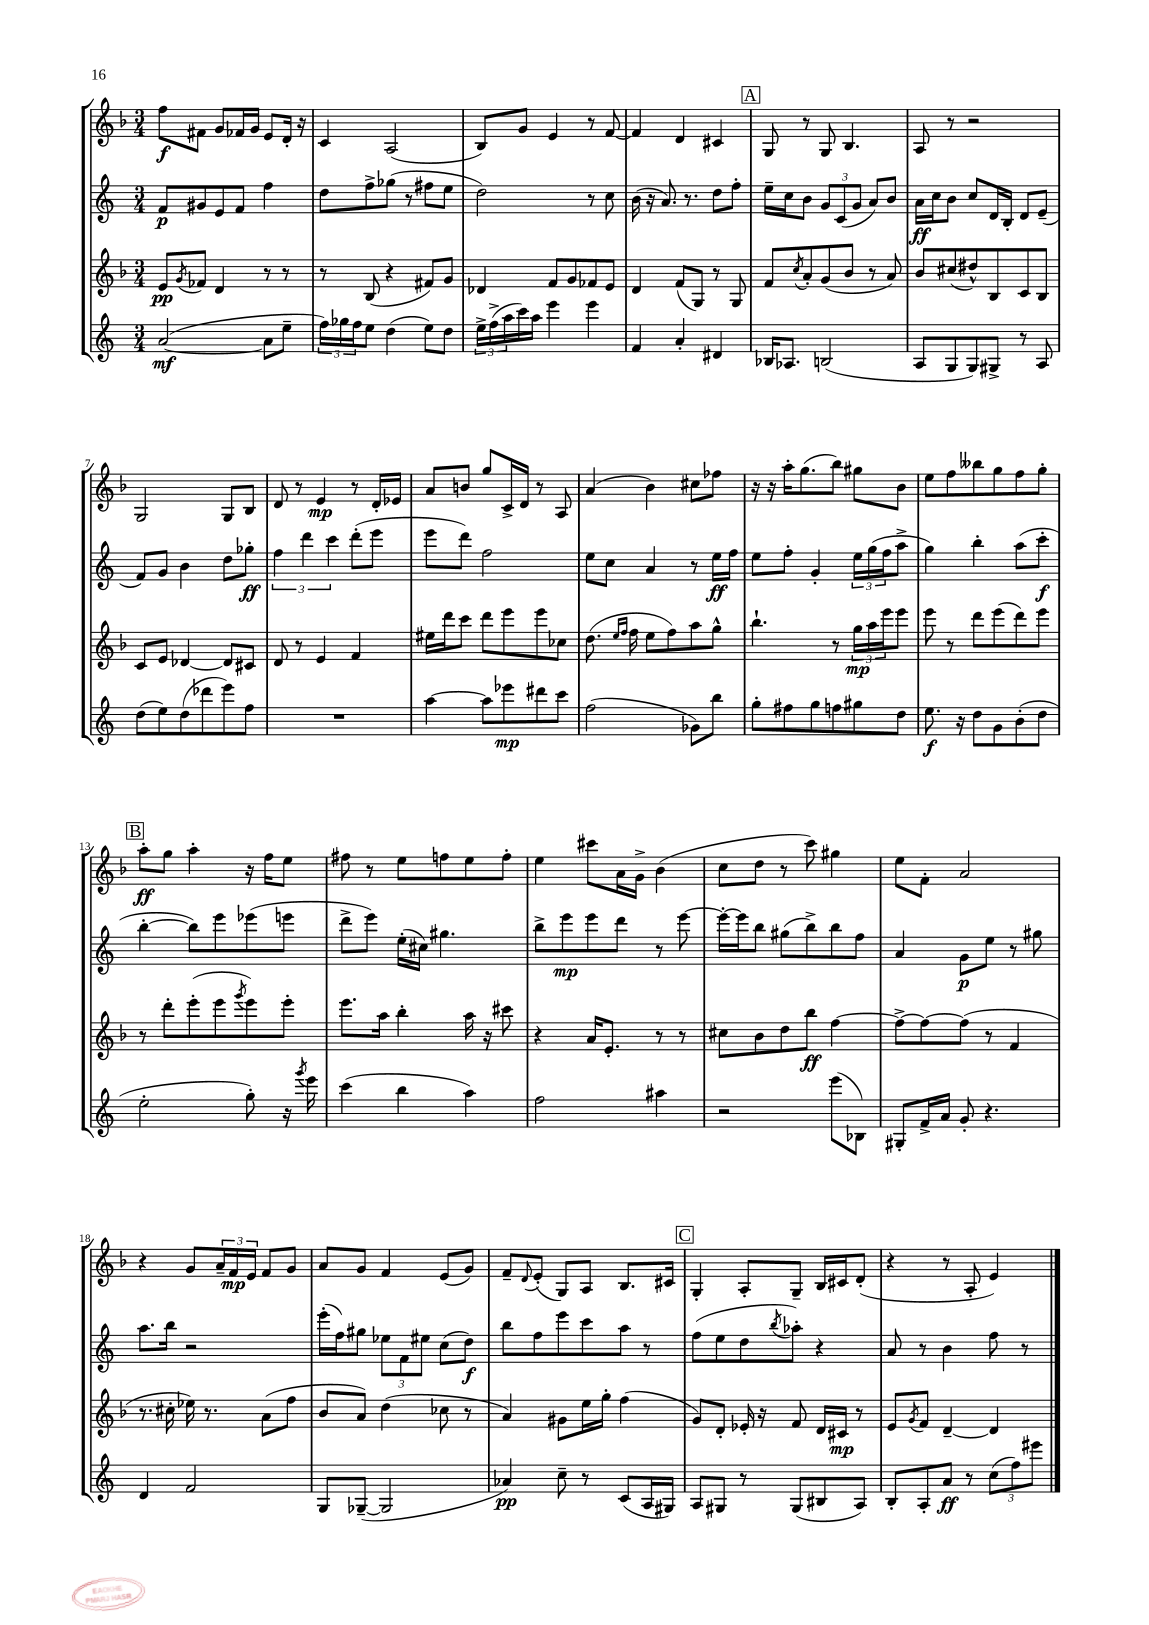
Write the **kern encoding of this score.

**kern	**kern	**kern	**kern
*staff4	*staff3	*staff2	*staff1
*clefG2	*clefG2	*clefG2	*clefG2
*k[]	*k[b-]	*k[]	*k[b-]
*M3/4	*M3/4	*M3/4	*M3/4
([2a/	8e/L	8f/L	8ff\L
.	8qg/	.	.
.	8f-/J	8g#/	8f#\J
.	4d/	8e/	8g/L
.	.	8f/J	16f-/L
.	.	.	16g/JJ
8a\]L	8r	4ff\	8e/L
8ee~\J	8r	.	16d'/Jk
.	.	.	16r
=	=	=	=
24ff\LL)	8r	8dd\L	4c/
24gg-\	.	.	.
24ff\J	.	.	.
8ee\J	(8B-/	8ff^\	.
(4dd\	4r	(8gg-\J	(2A/
.	.	8r	.
8ee\L)	8f#/L)	8ff#\L	.
8dd\J	8g/J	8ee\J	.
=	=	=	=
24ee^\LL	4d-/	2dd\)	8B-/L)
(24ff^\	.	.	.
24aa\	.	.	.
16ccc\)	.	.	8g/J
16aa\JJ	.	.	.
4eee\	8f/L	.	4e/
.	8g/	.	.
4eee\	8f-/	8r	8r
.	8e/J	8cc\	[8f/
=	=	=	=
4f/	4d/	(16b\	4f/]
.	.	16r	.
.	.	8.a/)	.
4a'/	(8f/L	.	4d/
.	.	8.r	.
.	8G/J)	.	.
4d#/	8r	8dd\L	4c#/
.	8G/	8ff'\J	.
=	=	=	=
16B-/LK	8f/L	16ee~\LL	8G/
8.A-/J	.	16cc\J	.
.	8qcc/	.	.
.	8a'/	8b\J	8r
(2B/	(8g/	12g/L	8G/
.	.	(12c/	.
.	8b-/J	.	4.B-/
.	.	12g/J	.
.	8r	8a/L)	.
.	8a/)	8b/J	.
=	=	=	=
8A/L	8b-/L	16a\LL	8A/
.	.	16cc\J	.
8G/	(8cc#/	8b\J	8r
8G/)	8dd#^^/)	8cc/L	2r
8G#^/J	8B-/	16d/L	.
.	.	16B'/JJ	.
8r	8c/	8d/L	.
8A/	8B-/J	(8e~/J	.
=	=	=	=
(8dd\L	8c/L	8f/L)	2G/
8ee\)	8e/J	8g/J	.
(8dd\	[4d-/	4b\	.
8ddd-\	.	.	.
8eee\)	8d-/]L	8dd\L	8G/L
8ff\J	8c#/J	8gg-'\J	8B-/J
=	=	=	=
2.r	8d/	6ff\	8d/
.	8r	.	8r
.	.	6ddd\	.
.	4e/	.	4e/
.	.	6ccc\	.
.	4f/	(8ddd'\L	8r
.	.	8eee\J	16d'/LL
.	.	.	16e-/JJ
=	=	=	=
[4aa\	16ee#\LL	8eee\L	8a/L
.	16ddd\J	.	.
.	8ccc\J	8ddd\J)	8b/J
8aa\]L	8ddd\L	2ff\	8gg/L
8eee-\	8eee\	.	16c^/L
.	.	.	16d/JJ
8ddd#\	8eee\	.	8r
8ccc\J	8cc-\J	.	8A/
=	=	=	=
(2ff\	(8.dd\	8ee\L	(4a/
.	.	8cc\J	.
.	16qqee/LL	.	.
.	16qqff/JJ	.	.
.	16ff\	.	.
.	8ee\L	4a/	4b-\)
.	8ff\)	.	.
8g-\L)	8aa\	8r	8cc#\L
8bb\J	8gg^^\J	16ee\LL	8ff-\J
.	.	16ff\JJ	.
=	=	=	=
8gg'\L	4.bb-`\	8ee\L	16r
.	.	.	16r
8ff#\	.	8ff'\J	16aa'\LK
.	.	.	(8.gg\
8gg\	.	4g'/	.
8ff\	8r	.	8bb-\J)
8gg#\	24gg\LL	24ee\LL	8gg#\L
.	24aa\	(24gg\	.
.	24eee\J	24ff\J	.
8dd\J	8eee\J	8aa^\J	8b-\J
=	=	=	=
8.ee\	8eee\	4gg\)	8ee\L
.	8r	.	8ff\
16r	.	.	.
8dd\L	8ddd\L	4bb'\	8bb--\
8g\	(8eee\	.	8gg\
(8b'\	8ddd\)	(8aa\L	8ff\
8dd\J	8eee\J	8ccc'\J	8gg'\J
=	=	=	=
2ee'\	8r	[4bb'\	8aa'\L
.	8ddd'\L	.	8gg\J
.	(8eee'\	8bb\]L)	4aa'\
.	8eee\	8eee\	.
.	8qggg/	.	.
8gg'\)	8eee\)	(8eee-\	16r
.	.	.	16ff\LK
16r	8eee'\J	8eee\J	8ee\J
8qggg/	.	.	.
16eee\	.	.	.
=	=	=	=
(4ccc\	8.eee\L	8ddd^\L	8ff#\
.	.	8eee\J)	8r
.	16aa\Jk	.	.
4bb\	4bb-'\	(16ee'\LL	8ee\L
.	.	16cc#\JJ)	.
.	.	4.gg#\	8ff\
4aa\)	16aa\	.	8ee\
.	16r	.	.
.	8ccc#\	.	8ff'\J
=	=	=	=
2ff\	4r	8bb^\L	4ee\
.	.	8eee\	.
.	16a/LK	8eee\	8ccc#\L
.	8.e'/J	.	.
.	.	8ddd\J	16a\L
.	.	.	16g^\JJ
4aa#\	8r	8r	(4b-\
.	8r	[8eee\	.
=	=	=	=
2r	8cc#\L	16eee'\_LL	8cc\L
.	.	16eee\]J	.
.	8b-\	8bb\J	8dd\J
.	8dd\	(8gg#\L	8r
.	8bb-\J	8bb^\)	8ccc\)
(8eee\L	[4ff\	8bb\	4gg#\
8B-\J)	.	8ff\J	.
=	=	=	=
8G#'/L	8ff^\_L	4a/	8ee\L
16f^/L	8ff\_	.	8f'\J
16a/JJ	.	.	.
8g'/	(8ff\]J	8g\L	2a/
4.r	8r	8ee\J	.
.	4f/	8r	.
.	.	8gg#\	.
=	=	=	=
4d/	8.r	8.aa\L	4r
.	16cc#'\	16bb\Jk	.
2f/	16ee-\)	2r	8g/L
.	8.r	.	.
.	.	.	24a~/L
.	.	.	24f/
.	.	.	24e/JJ
.	(8a\L	.	8f/L
.	8ff\J	.	8g/J
=	=	=	=
8G/L	8b-/L	(16eee'\LL	8a/L
.	.	16ff\J)	.
([8G-~/J	8a/J)	8gg#\J	8g/J
2G-/]	(4dd\	12ee-\L	4f/
.	.	12f\	.
.	.	12ee#\J	.
.	8cc-\	(8cc\L	(8e/L
.	8r	8dd\J)	8g/J)
=	=	=	=
4a-/)	4a/)	8bb\L	8f~/L
.	.	.	8qqd/
.	.	8ff\	(8e'/J
8cc~\	8g#\L	8eee\	8G/L)
8r	16ee\L	8ccc\	8A/J
.	16gg'\JJ	.	.
(8c/L	(4ff\	8aa\J	8.B-/L
16A/L	.	8r	.
16G#/JJ)	.	.	16c#/Jk
=	=	=	=
8A/L	8g/L)	(8ff\L	4G'/
8G#/J	8d'/J	8ee\	.
8r	16e-'/	8dd\	8A'/L
.	16r	.	.
.	.	8qbb/	.
(8G#/L	8f/	8aa-'\J)	8G~/J
8B#/	16d/LL	4r	16B-/LL
.	16c#/JJ	.	16c#/J
8A/J)	8r	.	(8d'/J
=	=	=	=
8B'/L	8e/L	8a/	4r
.	8qg/	.	.
8A'/	8f/J	8r	.
8a/J	[4d~/	4b\	8r
8r	.	.	8A'/
(12cc\L	4d/]	8ff\	4e/)
12ff\)	.	.	.
.	.	8r	.
12eee#\J	.	.	.
==	==	==	==
*-	*-	*-	*-
